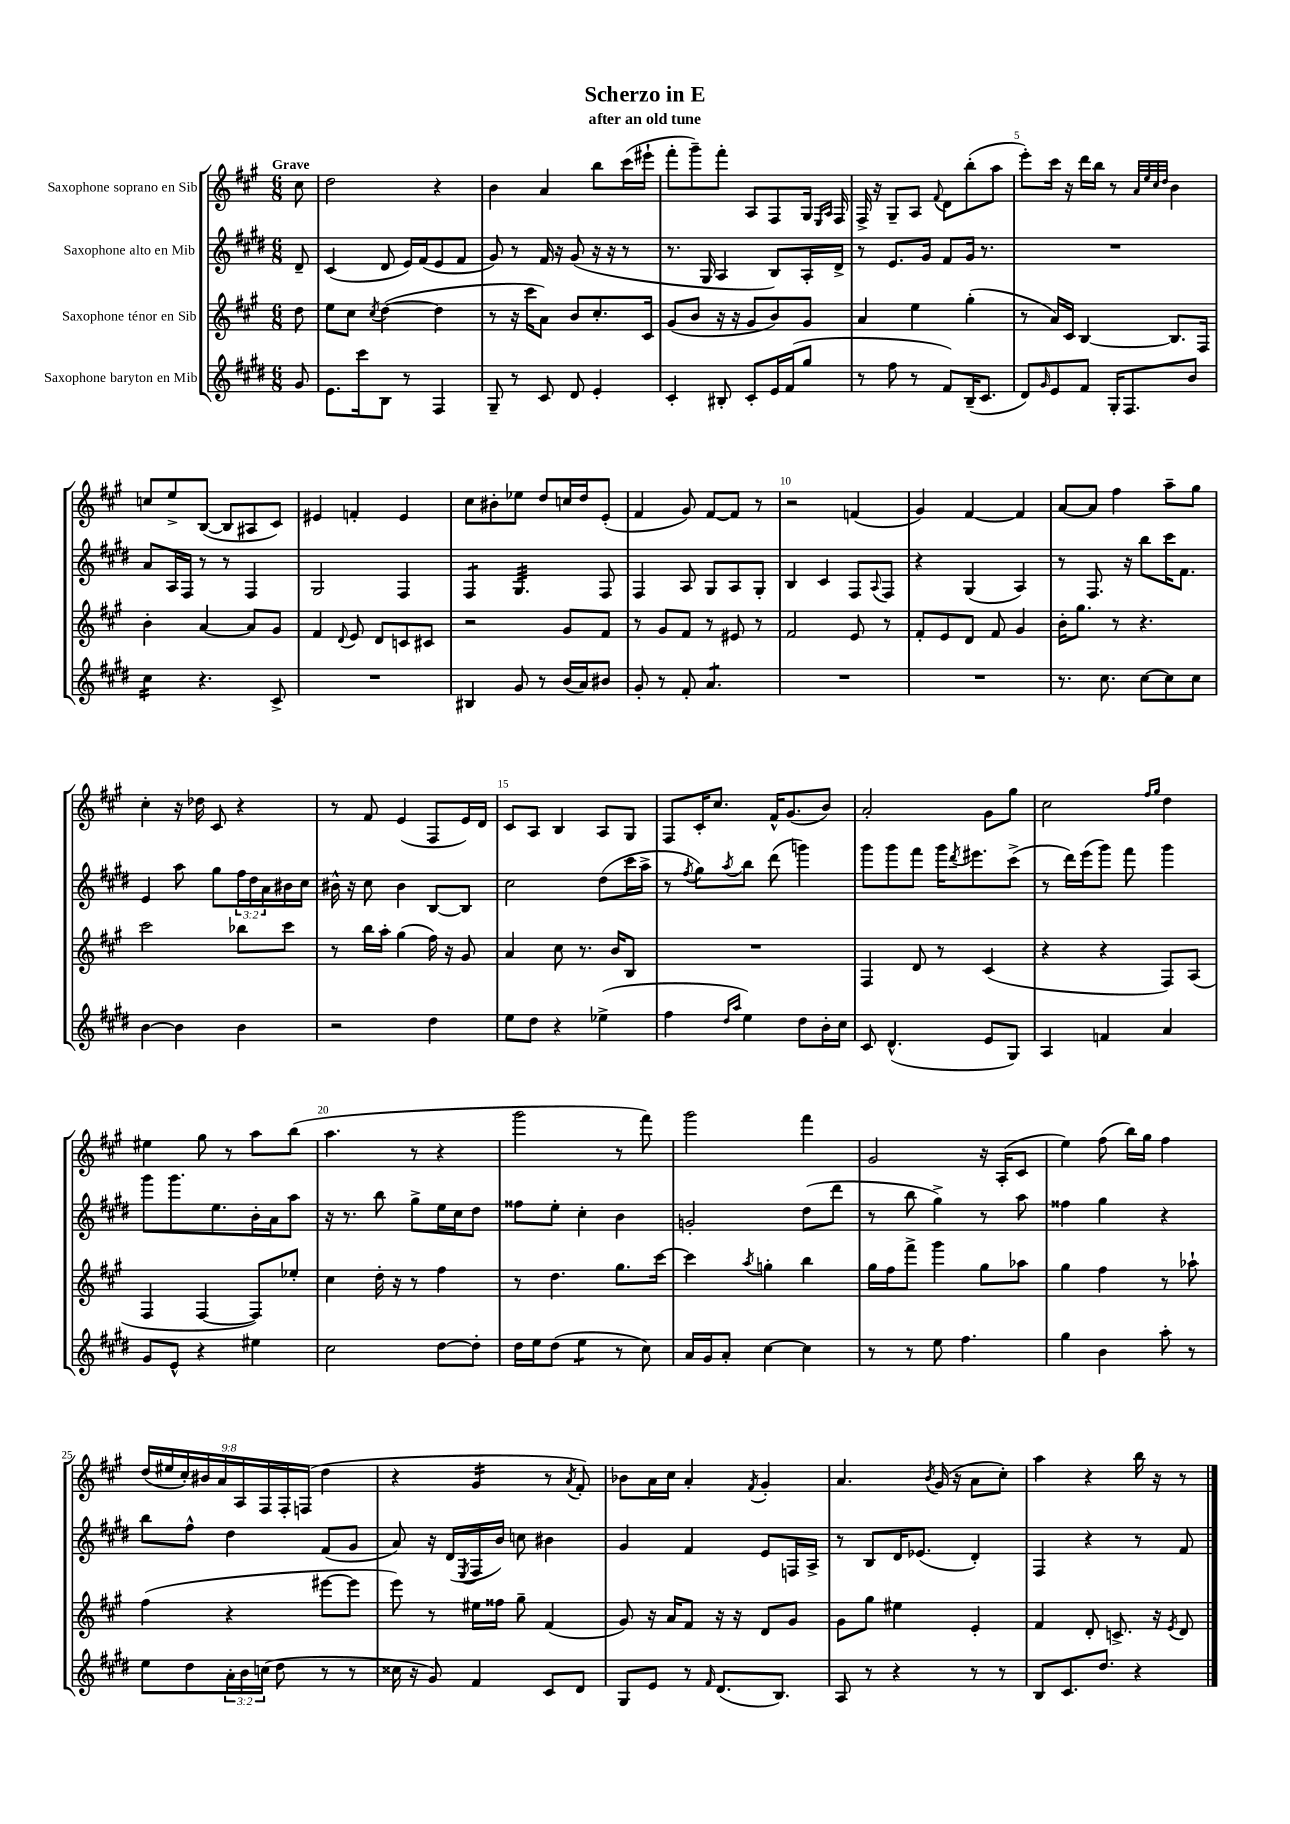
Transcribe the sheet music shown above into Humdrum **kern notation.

**kern	**kern	**kern	**kern
*staff4	*staff3	*staff2	*staff1
*clefG2	*clefG2	*clefG2	*clefG2
*k[f#c#g#d#]	*k[f#c#g#]	*k[f#c#g#d#]	*k[f#c#g#]
*M6/8	*M6/8	*M6/8	*M6/8
8g#	8dd	8d#~	8cc#
=	=	=	=
8.e	8ee	(4c#	2dd
.	8cc#	.	.
16ccc#	.	.	.
.	8qcc#	.	.
8B	([4dd	8d#	.
8r	.	16e)	.
.	.	(16f#	.
4F#	4dd]	8e	4r
.	.	8f#	.
=	=	=	=
8G#~	8r	8g#)	4b
8r	16r	8r	.
.	16ccc#	.	.
8c#	8a)	16f#	4a
.	.	16r	.
8d#	8b	(8g#	.
4e'	8.cc#'	16r	8bb
.	.	16r	.
.	.	8r	(16ccc#
.	16c#	.	16eee#`
=	=	=	=
4c#'	(8g#	8.r	8fff#'
.	8b	.	8ggg#~)
.	.	16G#	.
8B#'	16r	4A	8fff#'
.	16r	.	.
8c#'	8g#	.	8A
16e	8b)	8B)	8F#
(16f#	.	.	.
8gg#	8g#	16A'	16G#
.	.	.	16qqE
.	.	.	16qqA
.	.	16d#^	16F#
=	=	=	=
8r	4a	8r	16F#^
.	.	.	16r
8ff#	.	8.e	8G#~
8r	4ee	.	8A
.	.	16g#	.
.	.	.	8qqf#
8f#)	.	8f#	8d
(16B~	(4gg#'	16g#	(8bb'
8.c#	.	8.r	.
.	.	.	8aa
=	=	=	=
8d#)	8r	2.r	8eee')
16qqg#	.	.	.
8e	16a)	.	16ccc#
.	16c#	.	16r
8f#	[4B	.	16ddd
.	.	.	16bb
16G#'	.	.	8r
8.F#	.	.	.
.	.	.	32qqa
.	.	.	32qqee
.	.	.	32qqcc#
.	.	.	32qqdd
.	8.B]	.	4b
8b	.	.	.
.	16F#	.	.
=	=	=	=
4cc#	4b'	8a	8cc
.	.	16A	8ee^
.	.	16F#	.
4.r	[4a	8r	([8B
.	.	8r	8B]
.	8a]	4F#	8A#
8c#^	8g#	.	8c#)
=	=	=	=
2.r	4f#	2G#	4e#
.	8qqd	.	.
.	8e	.	4f'
.	8d	.	.
.	8c	4F#	4e#
.	8c#	.	.
=	=	=	=
4B#	2r	4F#	8cc#
.	.	.	8b#'
8g#	.	4.G#	8ee-
8r	.	.	8dd
(16b	8g#	.	16cc
16a)	.	.	16dd
8b#	8f#	8F#	(8e'
=	=	=	=
8g#'	8r	4F#	4f#
8r	8g#	.	.
8f#'	8f#	8A	8g#)
4.a	8r	8G#	[8f#
.	8e#	8A	8f#]
.	8r	8G#'	8r
=	=	=	=
2.r	2f#	4B	2r
.	.	4c#	.
.	8e	8F#	(4f
.	.	8qqA	.
.	8r	8F#	.
=	=	=	=
2.r	8f#'	4r	4g#)
.	8e	.	.
.	8d	(4G#	[4f#
.	8f#	.	.
.	4g#	4A)	4f#]
=	=	=	=
8.r	16b'	8r	[8a
.	8.gg#	.	.
.	.	8.F#	8a]
8.cc#	.	.	.
.	8r	.	4ff#
.	.	16r	.
[8cc#	4.r	8bb	.
8cc#]	.	16ccc#	8aa~
.	.	8.f#	.
8cc#	.	.	8gg#
=	=	=	=
[4b	2ccc#	4e	4cc#'
4b]	.	8aa	16r
.	.	.	16dd-
.	.	8gg#	8c#
4b	8bb-	24ff#	4r
.	.	24dd#	.
.	.	24a	.
.	8ccc#	16b#	.
.	.	16cc#	.
=	=	=	=
2r	8r	16b#^^	8r
.	.	16r	.
.	16bb	8cc#	8f#
.	16aa'	.	.
.	(4gg#	4b#	(4e
4dd#	16ff#)	[8B	8F#
.	16r	.	.
.	8g#	8B]	16e)
.	.	.	16d
=	=	=	=
8ee	4a	2cc#	8c#
8dd#	.	.	8A
4r	8cc#	.	4B
.	8.r	.	.
(4ee-^	.	(8dd#	8A
.	16b	.	.
.	8B	16ccc#	8G#
.	.	16aa^	.
=	=	=	=
4ff#	2.r	8r	8F#
.	.	8qff#	.
.	.	8gg#)	16c#'
.	.	.	8.cc#
16qqdd#	.	.	.
16qqaa	.	8qaa	.
4ee)	.	8bb	.
.	.	(8ddd#	16f#^^
.	.	.	(8.g#
8dd#	.	4ggg)	.
16b'	.	.	8b)
16cc#	.	.	.
=	=	=	=
8c#	4F#	8ggg#	2a'
(4.d#^^	.	8ggg#	.
.	8d	8fff#	.
.	8r	16ggg#	.
.	.	8qddd#	.
.	.	8.eee#	.
8e	(4c#	.	8g#
8G#)	.	(8ccc#^	8gg#
=	=	=	=
4A	4r	8r	2cc#
.	.	16ddd#)	.
.	.	(16eee	.
4f	4r	8ggg#)	.
.	.	8fff#	.
.	.	.	16qqff#
.	.	.	16qqgg#
4a	8F#)	4ggg#	4dd
.	(8A	.	.
=	=	=	=
8g#	4F#	8ggg#	4ee#
8e^^	.	8.ggg#	.
4r	[4F#	.	8gg#
.	.	8.ee	.
.	.	.	8r
4ee#	8F#])	16b'	8aa
.	.	16a	.
.	8ee-'	8aa	(8bb
=	=	=	=
2cc#	4cc#	16r	4.aa
.	.	8.r	.
.	16dd'	8bb	.
.	16r	.	.
.	8r	8gg#^	8r
[8dd#	4ff#	16ee	4r
.	.	16cc#	.
8dd#']	.	8dd#	.
=	=	=	=
16dd#	8r	8ff##	2ggg#
16ee	.	.	.
(8dd#	4.dd	8ee'	.
4ee	.	4cc#'	.
8r	8.gg#	4b	8r
8cc#)	.	.	8fff#)
.	[16ccc#	.	.
=	=	=	=
16a	4ccc#]	2g'	2ggg#
16g#	.	.	.
8a'	.	.	.
.	8qaa	.	.
[4cc#	4gg'	.	.
4cc#]	4bb	(8dd#	4fff#
.	.	8ddd#	.
=	=	=	=
8r	16gg#	8r	2g#
.	16ff#	.	.
8r	8fff#^	8bb	.
8ee	4ggg#	4gg#^)	.
4.ff#	.	.	.
.	8gg#	8r	16r
.	.	.	(16A'
.	8aa-	8aa	8c#
=	=	=	=
4gg#	4gg#	4ff##	4ee)
4b	4ff#	4gg#	(8ff#
.	.	.	16bb)
.	.	.	16gg#
8aa'	8r	4r	4ff#
8r	8aa-`	.	.
=	=	=	=
8ee	(4ff#	8bb	(18dd
.	.	.	18ee#
.	.	.	18cc#')
8dd#	.	8ff#^^	.
.	.	.	18b#
.	.	.	18a
24a'	4r	4dd#	.
.	.	.	18A
24b	.	.	.
(24cc	.	.	18F#
8dd#	.	.	.
.	.	.	18F#'
.	.	.	(18F
8r	[8eee#	(8f#	4dd
8r	8eee#]	8g#	.
=	=	=	=
16cc##	8eee)	8a)	4r
16r	.	.	.
8g#)	8r	16r	.
.	.	(16d#	.
.	.	8qE	.
4f#	16ee#	16F#	4g#
.	16ff##	16b)	.
.	8gg#~	8cc	.
8c#	(4f#	4b#	8r
.	.	.	8qa
8d#	.	.	8f#')
=	=	=	=
8G#	8g#)	4g#	8b-
8e	16r	.	16a
.	16a	.	16cc#
8r	8f#	4f#	4a'
16qqf#	.	.	.
(8.d#	16r	.	.
.	16r	.	.
.	.	.	8qf#
.	8d	8e	4g#'
8.B)	.	.	.
.	8g#	16F	.
.	.	16A^	.
=	=	=	=
8A	8g#	8r	4.a
8r	8gg#	8B	.
4r	4ee#	16d#	.
.	.	(8.e-	.
.	.	.	8qb
.	.	.	(16g#
.	.	.	16r
8r	4e'	4d#')	8a
8r	.	.	8cc#')
=	=	=	=
8B	4f#	4F#	4aa
8.c#	.	.	.
.	8d'	4r	4r
8.dd#	.	.	.
.	8.c^	.	.
4r	.	8r	16bb
.	16r	.	16r
.	8qe	.	.
.	8d	8f#	8r
==	==	==	==
*-	*-	*-	*-
